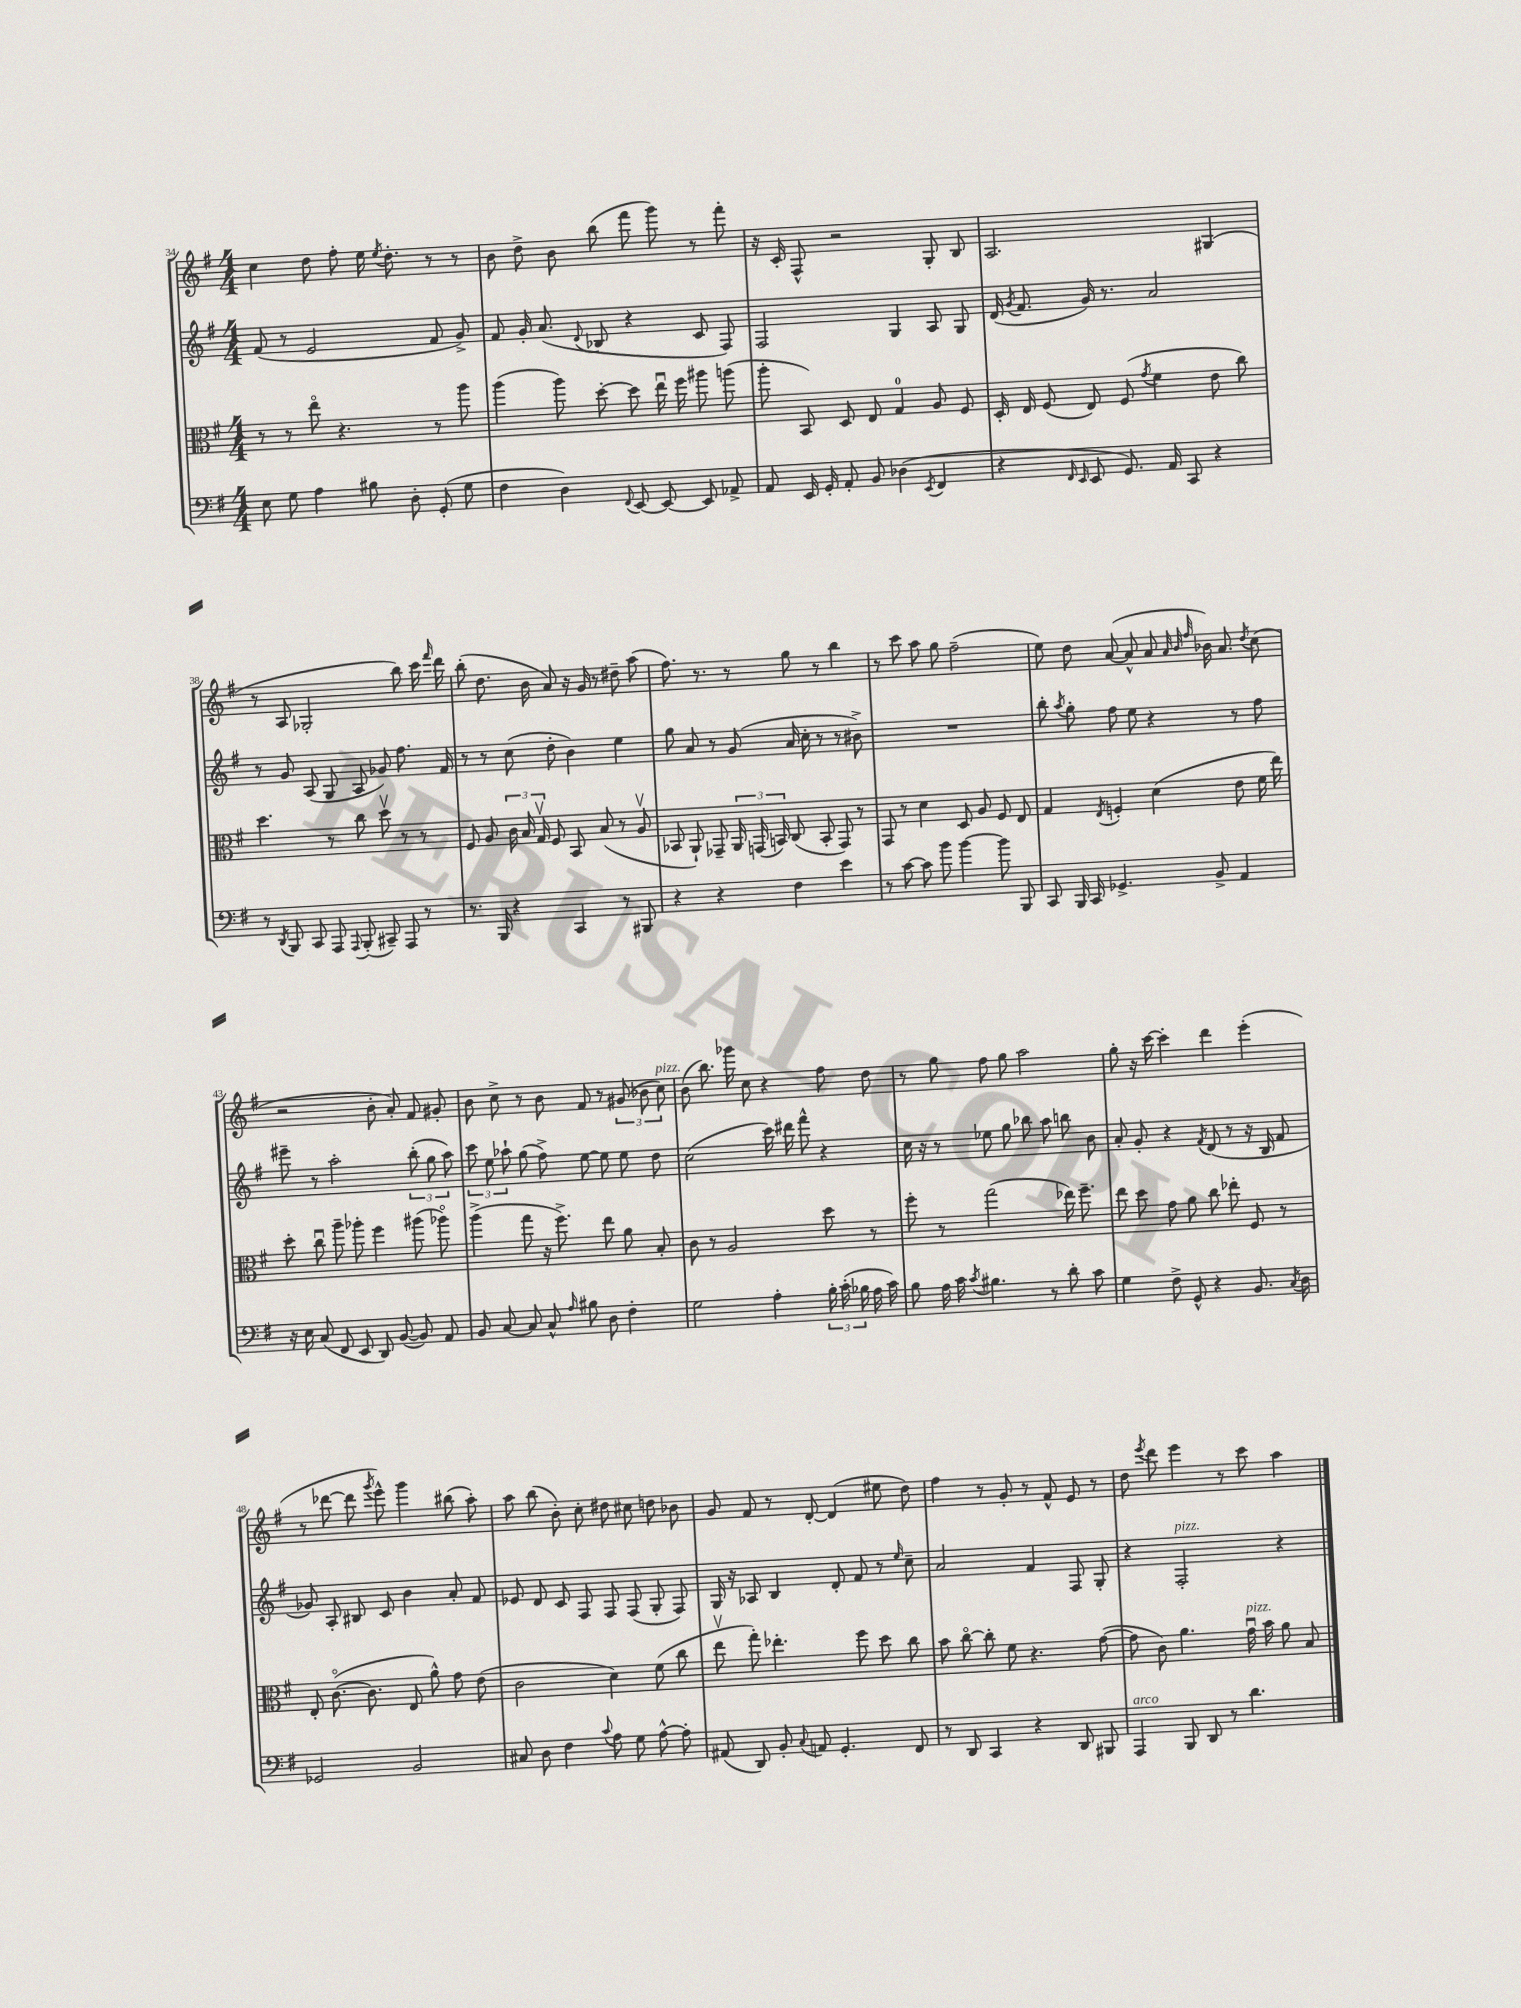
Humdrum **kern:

**kern	**kern	**kern	**kern
*part4	*part3	*part2	*part1
*staff4	*staff3	*staff2	*staff1
*clefF4	*clefC3	*clefG2	*clefG2
*k[f#]	*k[f#]	*k[f#]	*k[f#]
*M4/4	*M4/4	*M4/4	*M4/4
=34	=34	=34	=34
8E\	8r	(8f#/	4cc\
8G\	8r	8r	.
4A\	8ee\	2e/	8dd\
.	4.r	.	8ff#'\
8B#X\	.	.	16ee\
.	.	.	8qee/
.	.	.	8.dd'\
8D'\	.	.	.
(8GG'/	8r	8f#/	8r
8G\	8aa\	8g^/)	8r
=35	=35	=35	=35
4F#\	(4aa\	8f#/	8b\
.	.	16g'/	8dd^\
.	.	(8.a/	.
4D\)	8aa\)	.	8b\
.	.	8qqd/	.
.	[8dd'\	8B-X/	(8bb\
8qqFF#/	.	.	.
[8EE/	8dd\]	4r	8fff#\
8EE/_	16eeu\	.	8ggg\)
.	16ff#\	.	.
8EE/]	8aa#X\	8c/	8r
8AA-X^/	(8aan\	8F#/)	8fff#'\
=36	=36	=36	=36
8AA/	8aa'\	2F#/	16r
.	.	.	16c'/
16EE/	8BB/)	.	8F#^^/
16GG'/	.	.	.
8AA'/	8D/	.	2r
8BB/	8E/	.	.
(4D-X\	4G/	4G/	.
8qEE/	.	.	.
4FF#/	8A/	8A/	8G'/
.	8F#/	8G/	8B/
=37	=37	=37	=37
4r	16D'/	(16d/	2.A/
.	.	8qg/	.
.	16E/	8.f#/	.
.	(8F#/	.	.
16qqFF#/	.	.	.
16qqEE/	.	.	.
8EE/	8E/)	16g/)	.
.	.	8.r	.
8.GG/)	(8F#/	.	.
.	8qg/	.	.
.	4f#\	2a/	.
16AA/	.	.	.
8CC/	.	.	.
4r	8e\	.	(4G#X/
.	8cc\)	.	.
!!LO:LB:g=z
=38	=38	=38	=38
8r	4.dd\	8r	8r
8qDD/	.	.	.
8BBB/	.	8g/	8A/
8CC/	.	(8A/	2G-X'/
8AAA/	8r	8G/	.
8qqAAA/	.	.	.
(8BBB'/	8cc\	8A/	.
8CC#X~/)	8ddv\	8g-X/)	.
8AAA/	8r	8.ff#\	8bb\)
8r	8r	.	16ccc\
.	.	.	16qqfff#/
.	.	16f#/	16ddd\
=39	=39	=39	=39
8.r	8F#/	8r	(8bb'\
.	8A/	8r	8.dd\
16BBB/	.	.	.
4r	24c\	(8cc\	.
.	24B/	.	.
.	.	.	16b\
.	24Gv/	.	.
.	8F#/	8dd'\	8a/)
4CC/	8BB/	4b\)	16r
.	.	.	16g/
.	(8B/	.	8r
8r	8r	4ee\	8dd#X~\
8BBB#X/	8Av/	.	(8aa\
=40	=40	=40	=40
4r	8BB-X/	8gg\	8.ff#\)
.	8AA`/)	8a/	.
.	.	.	8.r
4r	8GG-X~/	8r	.
.	24AA/	(8g/	8r
.	(24GGn/	.	.
.	24BBn/)	.	.
4F#\	(8C/	16a/	8gg\
.	.	16cc'\	.
.	8BB'/	8r	8r
4e\	8GG/)	8r	4bb\
.	8r	8b#X^\)	.
=41	=41	=41	=41
8r	8GG/	1r	8r
[8c\	8r	.	8ccc\
8c\]	4d\	.	8aa\
8b\	.	.	8gg\
[4b\	8D/	.	(2ff#~\
.	8A/	.	.
8b\]	8F#/	.	.
8BBB/	8E/	.	.
=42	=42	=42	=42
8CC/	4G/	8bb'\	8ee\)
.	.	8qaa/	.
16BBB/	.	8gg'\	8dd\
16CC/	.	.	.
.	8qE/	.	.
4.GG-X^/	4Fn'/	8ff#\	([8a/
.	.	8ee\	8a^^/]
.	(4d\	4r	8a/
.	.	.	32qqa/
.	.	.	32qqb/
.	.	.	32qqff#/
8BB^/	.	.	16b-X\)
.	.	.	8.a/
4AA/	8e\	8r	.
.	.	.	8qdd/
.	16f#\	8ff#\	(8cc\
.	16ee\)	.	.
!!LO:LB:g=z
=43	=43	=43	=43
16r	8dd'\	8eee#X~\	2r
16E\	.	.	.
(8C/	8ccu\	8r	.
8FF#/	8aa~\	2aa'\	.
8EE/	8aa-X'\	.	.
8DD/)	4ff#\	.	8b'\
([8BB/	.	.	8a'/)
8BB/])	(8aa#X\	(12bb'\	8f#/
.	.	12gg\	.
8AA/	8aa-X\)	.	8g#X'/
.	.	12aa\)	.
=44	=44	=44	=44
8BB/	(4aa^\	12ccc\	8b\
.	.	12ee\	.
[8C/	.	.	8cc^\
.	.	12aa-X`\	.
8C/]	8gg\	(8gg\	8r
8C^^/	16r	8ff#^\)	8b\
.	8.ff#^\)	.	.
16qqA/	.	.	.
8B#X\	.	[8ee\	8f#/
8D\	8ee\	8ee\]	8r
4F#'\	8a\	8ee\	(12g#X/
.	.	.	12b-X\
.	8B'/	8dd\	.
!	!	!	!LO:TX:a:i:t=pizz.
.	.	.	12cc\)
=45	=45	=45	=45
2G\	8c\	(2cc\	(8b\
.	8r	.	8.bb\)
.	2A/	.	.
.	.	.	16ggg-X\
.	.	.	8cc\
4A'\	.	16ccc\)	4r
.	.	16ddd#X\	.
.	.	8fff#^^\	.
24B'\	8dd\	4r	8ff#\
(24c'\	.	.	.
24B-X\	.	.	.
16A\	8r	.	8dd\
16c\)	.	.	.
=46	=46	=46	=46
8B\	8ff#'\	16cc\	8r
.	.	16r	.
16A\	8r	8r	8gg\
16c\	.	.	.
8qc/	.	.	.
4.B#X\	(2gg\	8ee-X\	8ff#\
.	.	8gg\	8gg\
.	.	8bb-X\	2aa\
8r	.	8aa\	.
8d'\	16ee-X\)	8bbn\	.
.	8.ff#~\	.	.
8c\	.	8b\	.
=47	=47	=47	=47
4G\	8ee\	8a'/	8gg'\
.	8dd\	8g'/	16r
.	.	.	[16ccc\
8F#^\	8g\	4r	4ccc'\]
8GG^^/	8a\	.	.
.	.	8qf#/	.
4r	8cc\	(8d/	4ddd\
.	8ee-X'\	8r	.
8.BB/	8F#/	16r	(4eee'\
.	.	16B/	.
.	8r	8f#/	.
8qC/	.	.	.
16D\	.	.	.
!!LO:LB:g=z
=48	=48	=48	=48
2GG-X/	8E'/	8g-X/)	8r
.	([8.c\	8A'/	[8ddd-X\
.	.	8B#X/	8ddd-\]
.	8.c\]	.	.
.	.	.	8qggg/
.	.	8c/	8eee^^\)
2BB/	8E/	4b\	4ggg\
.	8a^^\)	.	.
.	8g\	8a'/	(8bb#X\
.	(8e\	8f#/	8aa'\)
=49	=49	=49	=49
8C#X/	2c\	8e-X/	8aa\
8D\	.	8d/	(8bb\
4F#\	.	8c/	8b'\)
.	.	8F#/	8cc'\
8qqc/	.	.	.
8A\	4d\)	8F#/	8dd#X\
8G\	.	(8F#/	8cc#X\
[8A^^\	(8f#\	8G'/	8ddn\
8A'\]	8cc\	8F#/)	8b-X\
=50	=50	=50	=50
(8AA#X/	8eev\	16G/	8g/
.	.	16r	.
8DD/)	8gg'\)	8A-X/	8f#/
8BB'/	4.ee-X'\	4B/	8r
8qqC/	.	.	.
8AAn/	.	.	[8d'/
4.GG'/	.	8d'/	(4d/]
.	8ff#\	8f#/	.
.	8dd\	8r	8ee#X\
.	.	16qqee/	.
8FF#/	8cc\	8cc~\	8dd\)
=51	=51	=51	=51
8r	8b\	2a/	4ff#\
8DD/	[8cc\	.	.
4CC/	8cc'\]	.	8r
.	8f#\	.	8g'/
4r	4.r	4f#/	8r
.	.	.	8f#^^/
8DD/	.	8F#/	8e/
8BBB#X/	([8g\	8G'/	8r
=52	=52	=52	=52
!LO:TX:a:i:t=arco	!	!	!
4AAA/	8g\]	4r	8dd\
.	.	.	8qeee/
.	8c\)	.	8ddd\
!	!	!LO:TX:a:i:t=pizz.	!
8BBB/	4.a\	2F#'/	4eee\
8DD/	.	.	.
8r	.	.	8r
!	!LO:TX:a:i:t=pizz.	!	!
4.d\	16gu\	.	8ccc\
.	16b\	.	.
.	8a\	4r	4aa\
.	8B/	.	.
==	==	==	==
*-	*-	*-	*-
